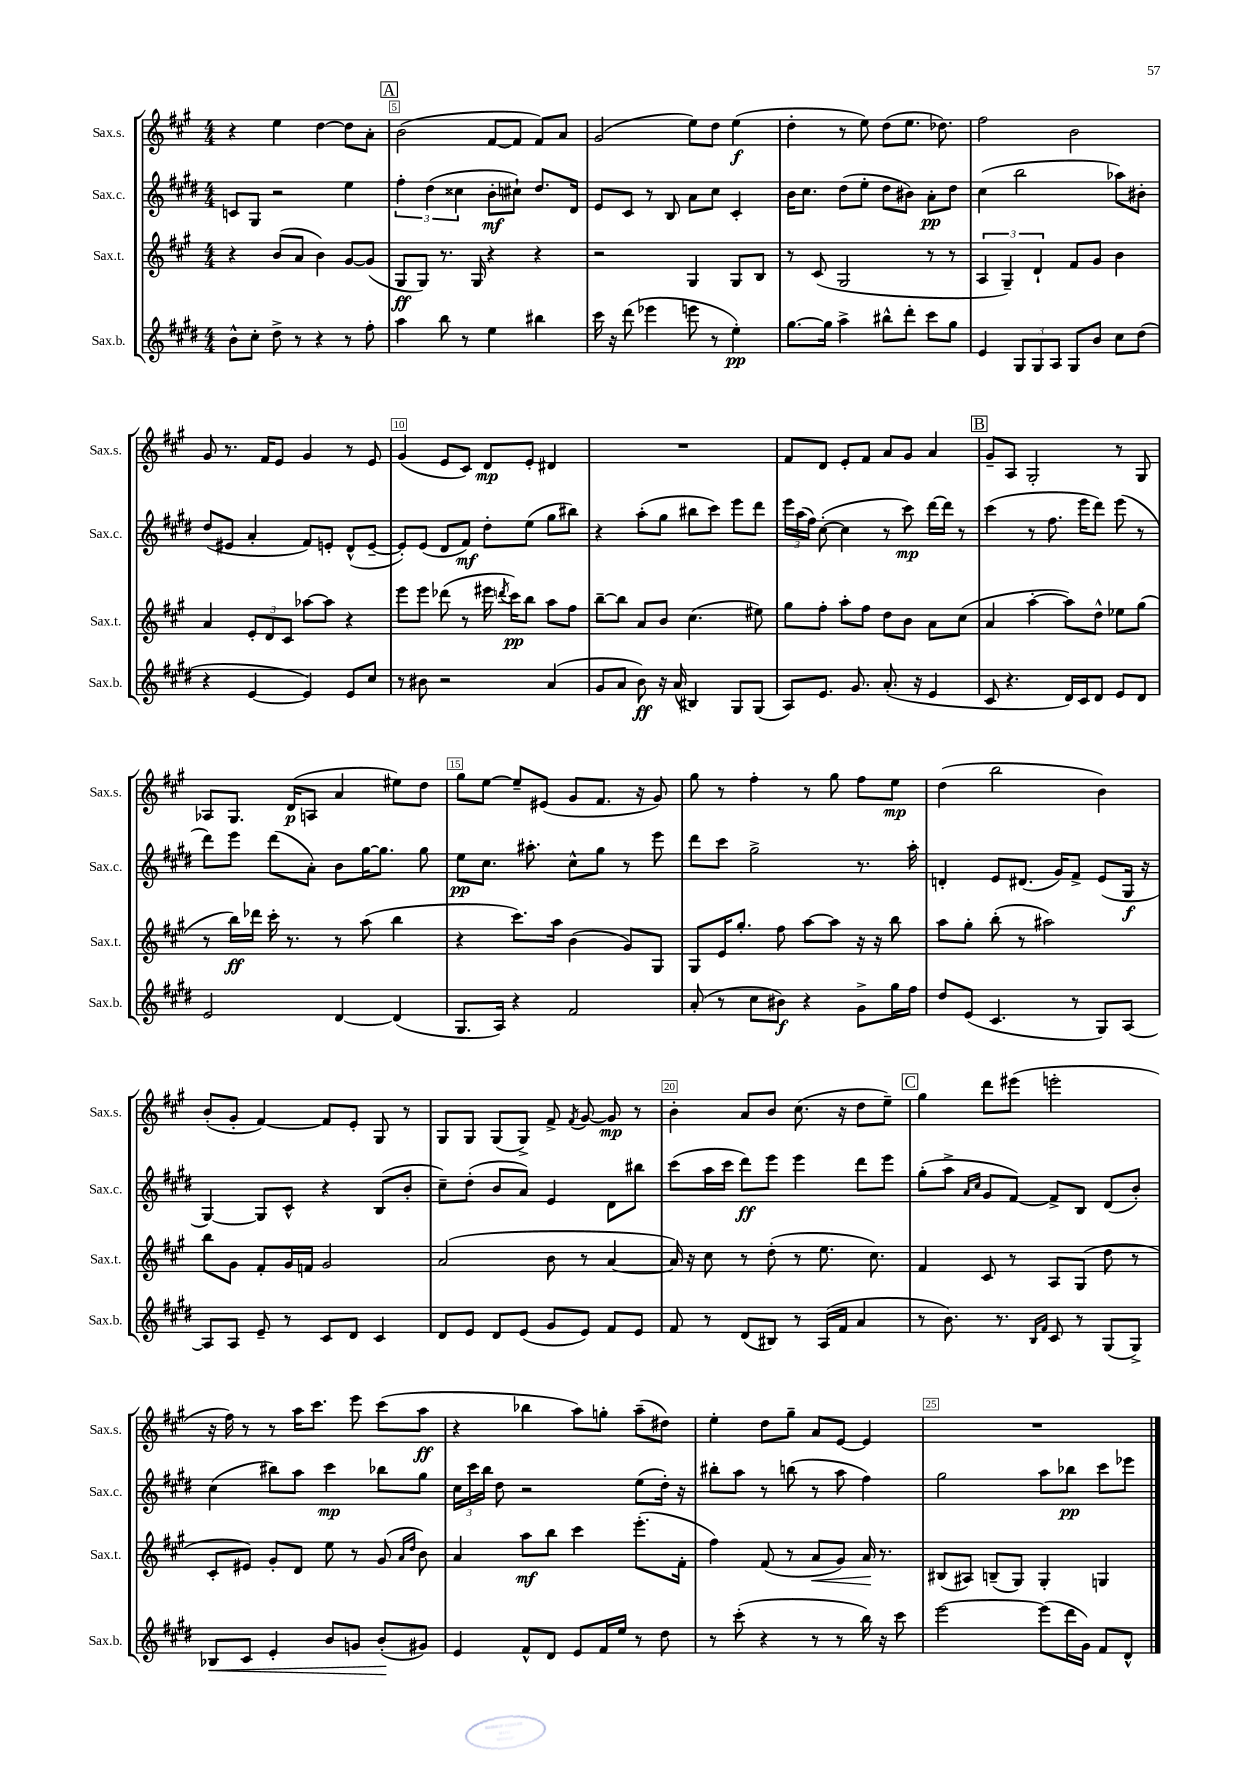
<<
\new StaffGroup <<
\new Staff = "s0" \with { instrumentName = "Sax.s." shortInstrumentName = "Sax.s." } {
    \clef treble \key a \major \numericTimeSignature \time 4/4
    \autoBeamOff r4 e''4 d''4~ d''8[ a'8]-. |
    \mark \markup { \box "A" } b'2( fis'8[~ fis'8] fis'8[) a'8] |
    gis'2( e''8[) d''8] e''4\f( |
    d''4-. r8 e''8) d''8[( e''8.] des''8.) |
    fis''2 b'2 |
    gis'8 r8. fis'16[ e'8] gis'4 r8 e'8 |
    gis'4( e'8[ cis'8]) d'8[\mp e'8]-. dis'4 |
    R1 |
    fis'8[ d'8] e'8[-. fis'8] a'8[ gis'8] a'4 |
    \mark \markup { \box "B" } gis'8[-- a8] gis2-. r8 gis8 |
    aes8[ gis8.] d'16[\p( a8] a'4 eis''8[) d''8] |
    gis''8[ e''8]~ e''8[-- eis'8]( gis'8[ fis'8.] r16 gis'8) |
    gis''8 r8 fis''4-. r8 gis''8 fis''8[ e''8]\mp |
    d''4( b''2 b'4) |
    b'8[-.( gis'8]-. fis'4~) fis'8[ e'8]-. gis8 r8 |
    gis8[ gis8] gis8[( gis8]->) fis'8-> \acciaccatura { fis'8 } gis'8~ gis'8\mp r8 |
    b'4-. a'8[ b'8] cis''8.( r16 d''8[ e''8]--) |
    \mark \markup { \box "C" } gis''4 d'''8[ eis'''8]( e'''2-. |
    r16 fis''16) r8 r8 a''16[ cis'''8.] e'''8 cis'''8[( a''8]\ff |
    r4 bes''4 a''8[) g''8]-. a''8[--( dis''8]) |
    e''4-. d''8[ gis''8]-- a'8[ e'8]~ e'4 |
    R1 \bar "|." |
}
\new Staff = "s1" \with { instrumentName = "Sax.c." shortInstrumentName = "Sax.c." } {
    \clef treble \key e \major \numericTimeSignature \time 4/4
    \autoBeamOff c'8[ gis8] r2 e''4 |
    \mark \markup { \box "A" } \tuplet 3/2 { fis''4-. dis''4( cisis''4 } b'8[-.\mf cis''8]-!) dis''8.[ dis'16] |
    e'8[ cis'8] r8 b8 a'8[ cis''8] cis'4-. |
    b'16[ cis''8.] dis''8[( e''8]-. dis''8[ bis'8]) a'8[-.\pp dis''8] |
    cis''4( b''2 aes''8[) bis'8]-. |
    dis''8[( eis'8] a'4-. fis'8[) e'8]-. dis'8[-^( e'8]~-- |
    e'8[-.) e'8]( dis'8[ fis'8]\mf) dis''8[-. e''8]( gis''8[ bis''8]) |
    r4 a''8[-.( gis''8] bis''8[ cis'''8]) e'''8[ dis'''8] |
    \tuplet 3/2 { e'''16[ a''16( fis''16]) } cis''8~-.( cis''4 r8 cis'''8\mp) dis'''16[~ dis'''16] r8 |
    \mark \markup { \box "B" } cis'''4( r8 fis''8. e'''16[ dis'''8]) e'''8( r8 |
    dis'''8[) e'''8] dis'''8[( a'8]-.) b'8[ gis''16~ gis''8.] gis''8 |
    e''8[\pp cis''8.] ais''8.-. cis''8[-^ gis''8] r8 e'''8 |
    dis'''8[ cis'''8] gis''2-> r8. a''16-. |
    d'4-. e'8[ dis'8.]( gis'16[) fis'8]-> e'8[( gis16]\f r16 |
    gis4~) gis8[ cis'8]-^ r4 b8[( b'8]-. |
    cis''8[--) dis''8]-.( b'8[ a'8]) e'4 dis'8[ bis''8] |
    cis'''8[( a''16 cis'''16] dis'''8[\ff) e'''8] e'''4 dis'''8[ e'''8] |
    \mark \markup { \box "C" } gis''8[-.( a''8]-> \grace { a'16[ cis''16] } gis'8[ fis'8]~) fis'8[-> b8] dis'8[( b'8]-.) |
    cis''4( bis''8[) a''8] cis'''4\mp bes''8[ gis''8] |
    \tuplet 3/2 { cis''16[ cis'''16 b''16] } dis''8 r2 e''8[( dis''16]-.) r16 |
    bis''8[-. a''8] r8 b''8( r8 a''8 fis''4) |
    gis''2 a''8[ bes''8]\pp cis'''8[ ees'''8] \bar "|." |
}
\new Staff = "s2" \with { instrumentName = "Sax.t." shortInstrumentName = "Sax.t." } {
    \clef treble \key a \major \numericTimeSignature \time 4/4
    \autoBeamOff r4 b'8[( a'8] b'4) gis'8[~ gis'8]( |
    \mark \markup { \box "A" } gis8[\ff gis8]) r8. gis16 r4 r4 |
    r2 gis4 gis8[ b8] |
    r8 cis'8( gis2 r8 r8 |
    \tuplet 3/2 { a4 gis4--) d'4-! } fis'8[ gis'8] b'4 |
    a'4 \tuplet 3/2 { e'8[-. d'8 cis'8] } aes''8[~ aes''8] r4 |
    e'''8[ e'''8] des'''8( r8 eis'''16 \acciaccatura { d'''8 } cis'''16[\pp) b''8] a''8[ fis''8] |
    b''8[~-- b''8] a'8[ b'8] cis''4.( eis''8) |
    gis''8[ fis''8]-. a''8[-. fis''8] d''8[ b'8] a'8[ cis''8]( |
    \mark \markup { \box "B" } a'4 a''4~-. a''8[) d''8]-^ ees''8[ gis''8]( |
    r8 b''16[\ff) des'''16] cis'''16-. r8. r8 a''8( b''4 |
    r4 cis'''8.[) a''16] b'4( gis'8[) gis8] |
    gis8[ e'16 gis''8.]-. fis''8 a''8[~ a''8] r16 r16 b''8 |
    a''8[ gis''8]-. b''8-.( r8 ais''2) |
    b''8[ gis'8] fis'8[-. gis'16 f'16] gis'2 |
    a'2( b'8 r8 a'4~ |
    a'16) r16 cis''8 r8 d''8-.( r8 e''8. cis''8.) |
    \mark \markup { \box "C" } fis'4 cis'8 r8 a8[ gis8]( d''8 r8 |
    cis'8[-. eis'8]) gis'8[-. d'8] e''8 r8 gis'8( \grace { a'16[ d''16] } b'8) |
    a'4 a''8[\mf b''8] cis'''4 e'''8.[-.( fis'16]-. |
    fis''4) fis'8( r8 a'8[\< gis'8]) a'16\! r8. |
    bis8[( ais8]) b8[--( gis8]) gis4-. g4 \bar "|." |
}
\new Staff = "s3" \with { instrumentName = "Sax.b." shortInstrumentName = "Sax.b." } {
    \clef treble \key e \major \numericTimeSignature \time 4/4
    \autoBeamOff b'8[-^ cis''8]-. dis''8-> r8 r4 r8 fis''8-. |
    \mark \markup { \box "A" } a''4 b''8 r8 e''4 bis''4 |
    cis'''16 r16 dis'''8( ees'''4 e'''8 r8 e''4-.\pp) |
    gis''8.[~ gis''16] a''4-> bis''8[-^ dis'''8]-. cis'''8[ gis''8] |
    e'4 \tuplet 3/2 { gis8[ gis8 a8] } gis8[ b'8] cis''8[ dis''8]( |
    r4 e'4~ e'4) e'8[ cis''8] |
    r8 bis'8 r2 a'4( |
    gis'8[ a'8] b'8\ff) r16 a'16( bis4) gis8[ gis8]( |
    a8[) e'8.] gis'8. a'8.-.( r16 e'4 |
    \mark \markup { \box "B" } cis'8 r4. dis'16[) cis'16 dis'8] e'8[ dis'8] |
    e'2 dis'4~ dis'4( |
    gis8.[ a16]) r4 fis'2 |
    a'8-.( r8 cis''8[ bis'8]\f) r4 gis'8[-> gis''16 fis''16] |
    dis''8[ e'8]( cis'4. r8 gis8[) a8]~ |
    a8[ a8] e'8-- r8 cis'8[ dis'8] cis'4 |
    dis'8[ e'8] dis'8[ e'8]( gis'8[ e'8]) fis'8[ e'8] |
    fis'8 r8 dis'8[( bis8]) r8 a16[( fis'16] a'4 |
    \mark \markup { \box "C" } r8 b'8.) r8. \grace { b16[ fis'16] } cis'8 r8 gis8[( gis8]->) |
    bes8[\< cis'8] e'4-. b'8[ g'8] b'8[-.\!( gis'8]) |
    e'4 fis'8[-^ dis'8] e'8[ fis'16 e''16] r8 dis''8 |
    r8 cis'''8-.( r4 r8 r8 b''16) r16 cis'''8 |
    e'''2~ e'''8[( dis'''16 gis'16]) fis'8[ dis'8]-^ \bar "|." |
}
>>
>>
\layout { \context { \Score currentBarNumber = #4 \override BarNumber.break-visibility = ##(#f #t #t) barNumberVisibility = #(every-nth-bar-number-visible 5) \override BarNumber.stencil = #(make-stencil-boxer 0.1 0.3 ly:text-interface::print) } }
